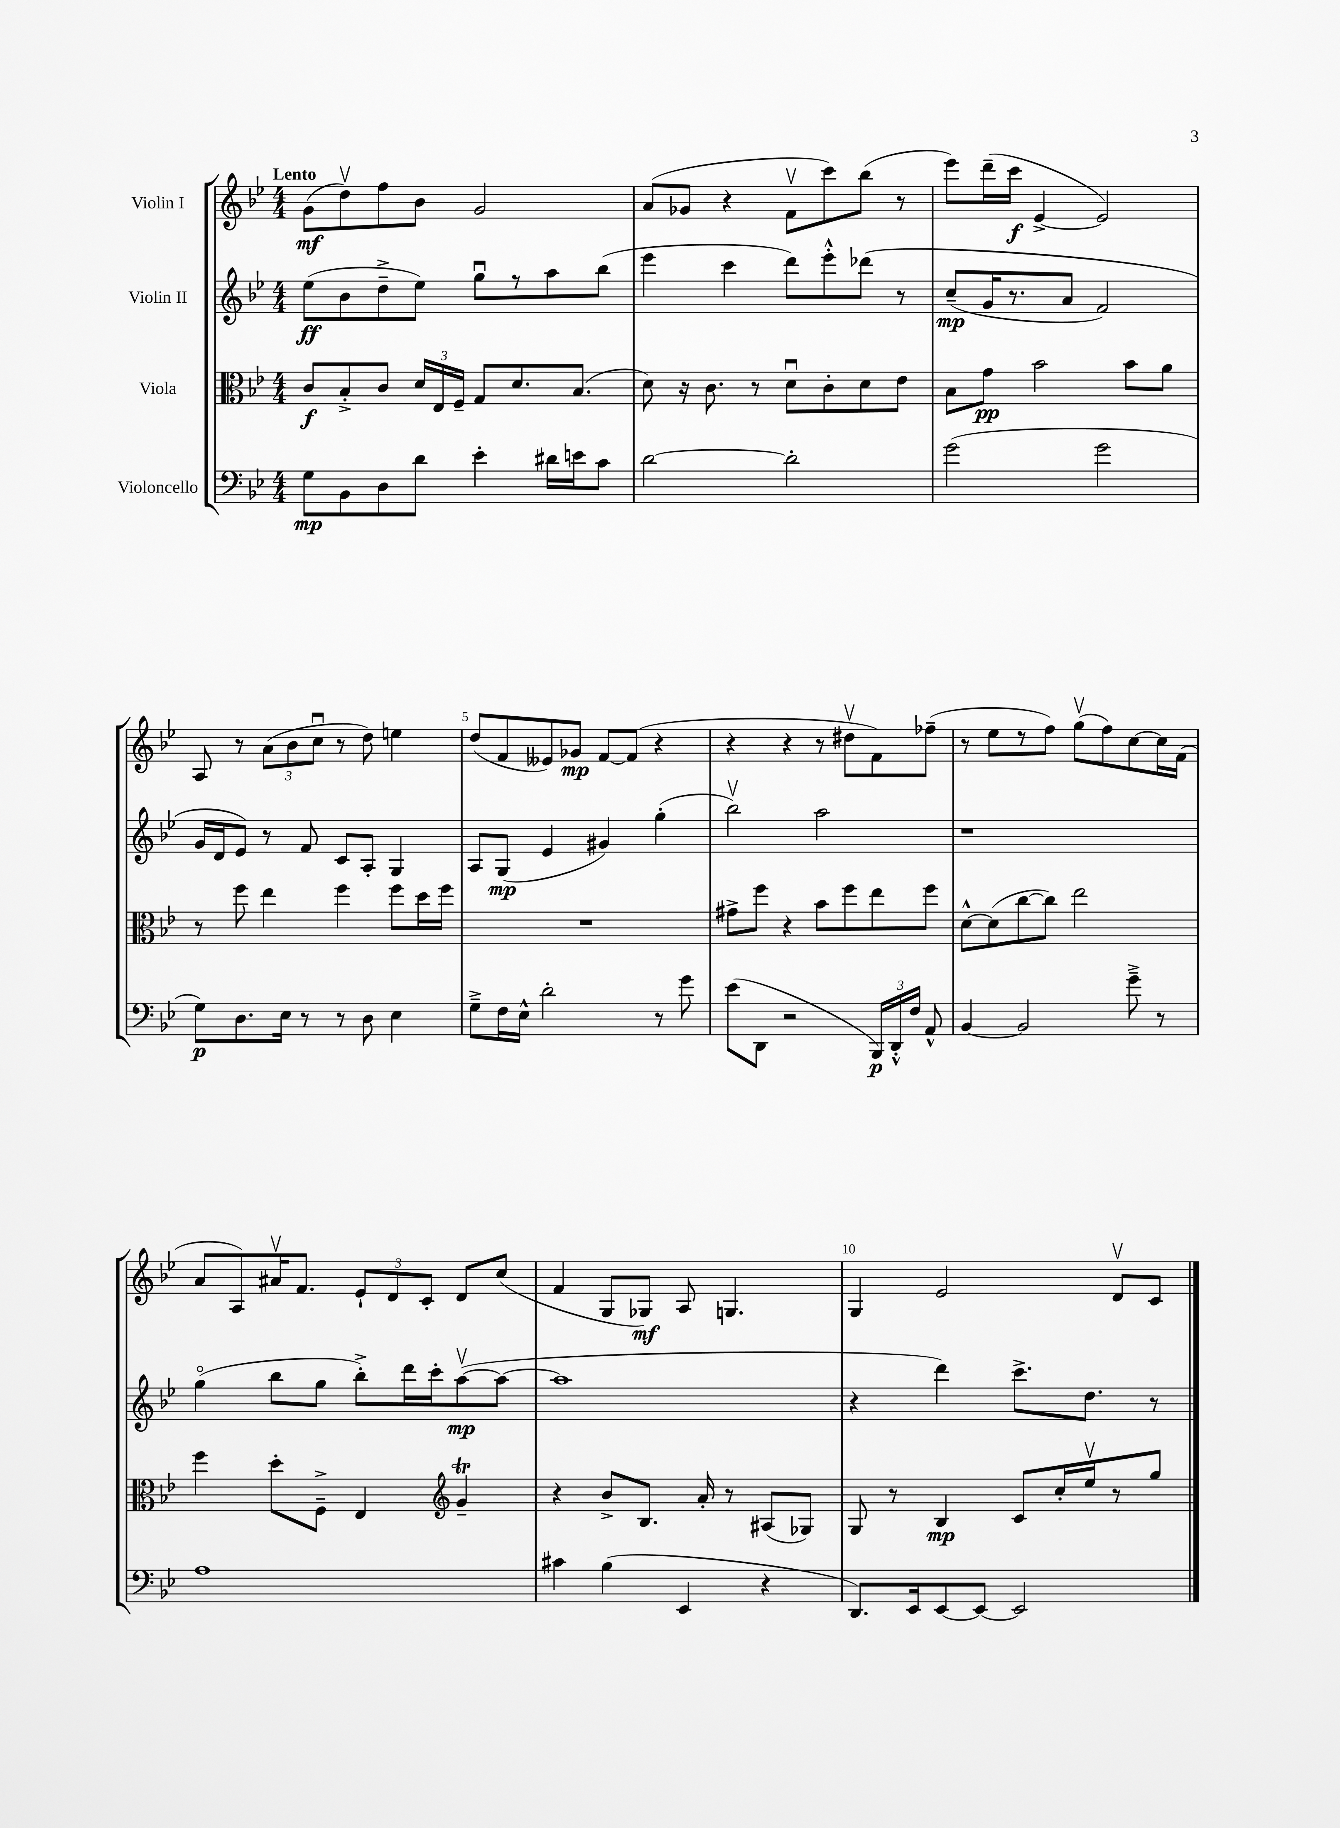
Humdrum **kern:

**kern	**kern	**kern	**kern
*staff4	*staff3	*staff2	*staff1
*clefF4	*clefC3	*clefG2	*clefG2
*k[b-e-]	*k[b-e-]	*k[b-e-]	*k[b-e-]
*M4/4	*M4/4	*M4/4	*M4/4
8G	8c	(8ee-	(8g
8BB-	8B-'^	8b-	8ddv)
8D	8c	8dd~^	8ff
8d	24d	8ee-)	8b-
.	24E-	.	.
.	24F~	.	.
4e-'	8G	8ggu	2g
.	8.d	8r	.
16d#	.	8aa	.
16e	(8.B-	.	.
8c	.	(8bb-	.
=	=	=	=
[2d	8d)	4eee-	(8a
.	16r	.	8g-
.	8.c	.	.
.	.	4ccc	4r
.	8r	.	.
2d']	8du	8ddd)	8fv
.	8c'	8eee-'^^	8ccc)
.	8d	&(8ddd-	(8bb-
.	8e-	8r	8r
=	=	=	=
(2g	8B-	(8cc~	8eee-)
.	8g	16g	(16ddd~
.	.	8.r	16ccc
.	2b-	.	[4e-^
.	.	8a	.
2g	.	2f)	2e-])
.	8b-	.	.
.	8a	.	.
=	=	=	=
8G)	8r	16g	8A
.	.	16d	.
8.D	8ff	8e-&)	8r
.	4ee-	8r	(12a
16E-	.	.	.
.	.	.	12b-
8r	.	8f	.
.	.	.	12ccu
8r	4ff	8c	8r
8D	.	8A'	8dd)
4E-	8ff	4G	4ee
.	16dd	.	.
.	16ff	.	.
=	=	=	=
8G~^	1r	8A	(8dd
16F	.	(8G	8f
16E-^^	.	.	.
2d'	.	4e-	8e--)
.	.	.	8g-
.	.	4g#)	[8f
.	.	.	(8f]
8r	.	(4gg'	4r
8g	.	.	.
=	=	=	=
(8e-	8g#^	2bb-v)	4r
8DD	8ff	.	.
2r	4r	.	4r
.	8b-	2aa	8r
.	8ff	.	8dd#v
24BBB-)	8ee-	.	8f)
24DD'^^	.	.	.
24F	.	.	.
8AA^^	8ff	.	(8ff-~
=	=	=	=
[4BB-	[8d^^	1r	8r
.	(8d]	.	8ee-
2BB-]	[8cc	.	8r
.	8cc])	.	8ff)
.	2ee-	.	(8ggv
.	.	.	8ff)
8g~^	.	.	[8cc
8r	.	.	16cc]
.	.	.	(16f
=	=	=	=
1A	4ff	(4ggo	8a
.	.	.	8A)
.	8dd'	8bb-	16a#v
.	.	.	8.f
.	8F~^	8gg	.
.	4E-	8bb-'^)	12e-`
.	.	.	12d
.	.	16ddd	.
.	.	.	12c'
.	.	16ccc'	.
*	*clefG2	*	*
.	4g~	([8aav	8d
.	.	8aa_	(8cc
=	=	=	=
4c#	4r	1aa]	4f
(4B-	8b-^	.	8G
.	8.B-	.	8G-)
4EE-	.	.	8A
.	16a'	.	.
.	8r	.	4.G
4r	(8A#	.	.
.	8G-)	.	.
=	=	=	=
8.DD)	8G	4r	4G
.	8r	.	.
16EE-	.	.	.
[8EE-	4B-	4ddd)	2e-
8EE-_	.	.	.
2EE-]	8c	8.ccc^	.
.	16cc'	.	.
.	16ee-v	8.dd	.
.	8r	.	8dv
.	8gg	8r	8c
==	==	==	==
*-	*-	*-	*-
